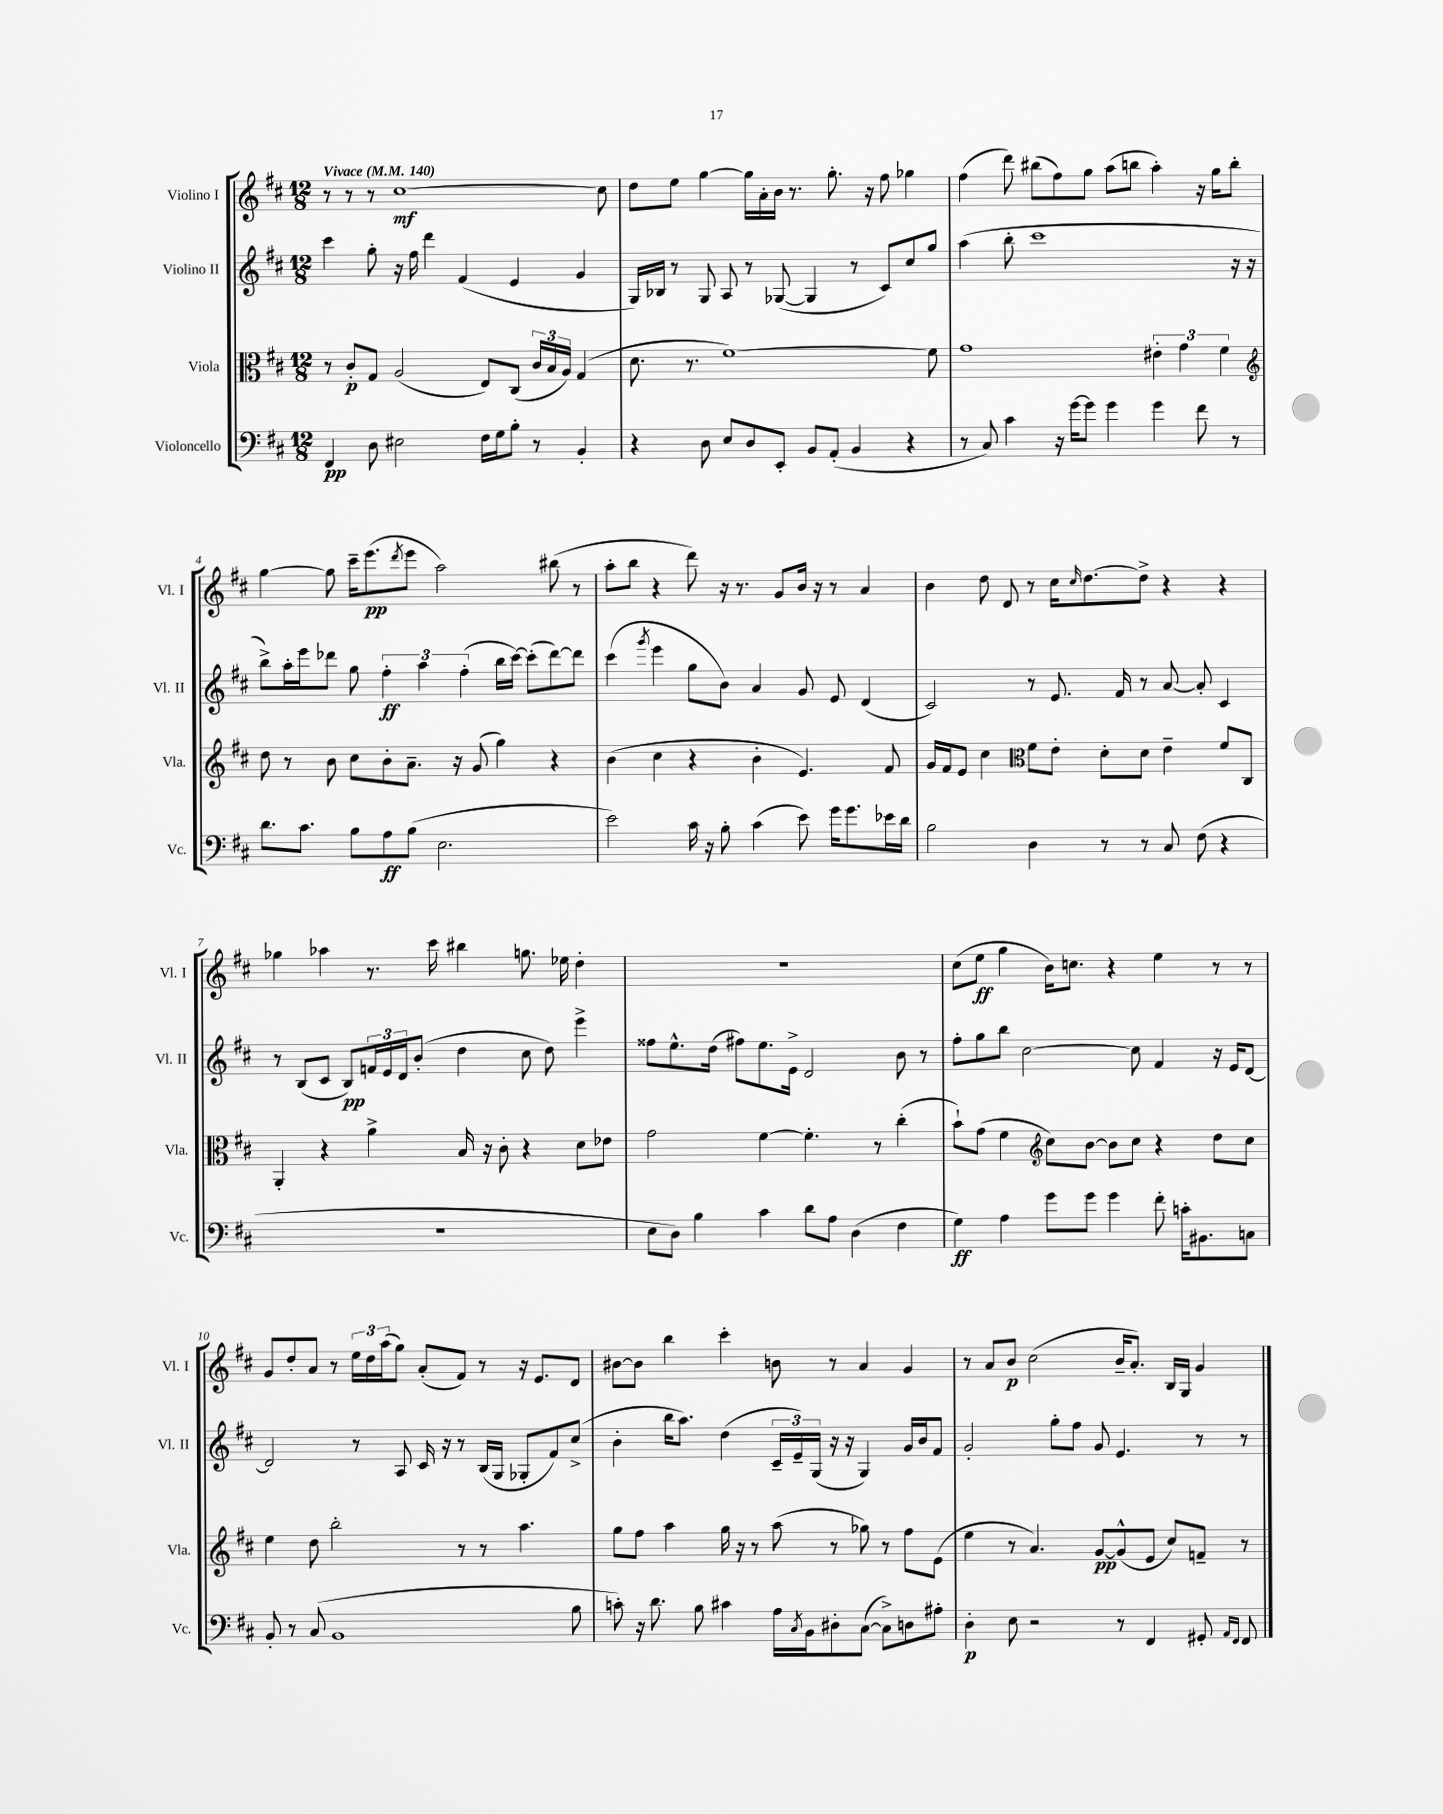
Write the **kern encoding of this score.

**kern	**kern	**kern	**kern
*staff4	*staff3	*staff2	*staff1
*clefF4	*clefC3	*clefG2	*clefG2
*k[f#c#]	*k[f#c#]	*k[f#c#]	*k[f#c#]
*M12/8	*M12/8	*M12/8	*M12/8
*MM140	*MM140	*MM140	*MM140
4FF#	8r	4ccc#	8r
.	8c#'	.	8r
8D	8G	8gg'	8r
2E#	(2A	16r	[1cc#
.	.	16ff#	.
.	.	4ddd	.
.	.	(4f#	.
16F#	8E)	.	.
16G	.	.	.
8B'	(8C#	4e	.
8r	24c#	.	.
.	24B	.	.
.	24A)	.	.
4BB'	(4G	4g	.
.	.	.	8cc#]
=	=	=	=
4r	8.d	16G)	8dd
.	.	16B-	.
.	.	8r	8ee
.	8.r	.	.
8D	.	8G	[4gg
8E	[1f#)	8A	.
8D	.	8r	16gg]
.	.	.	16a'
8EE'	.	([8G-	16b
.	.	.	8.r
8BB	.	4G-]	.
(8AA'	.	.	8.gg'
4BB	.	8r	.
.	.	.	16r
.	.	8c#)	8ff#
4r	.	8cc#	4gg-
.	8f#]	8gg	.
=	=	=	=
8r	1g	(4aa	(4ff#
8C#)	.	.	.
4c#	.	8bb'	8ddd)
.	.	1ccc#	(8bb#
16r	.	.	8ff#)
[16g	.	.	.
8g]	.	.	8gg
4g	.	.	(8aa
.	.	.	8bb
4g	6e#'	.	4aa')
.	6g	.	.
8f#	.	.	16r
.	.	.	16gg
.	6f#	.	.
8r	.	16r	8bb'
.	.	16r	.
=	=	=	=
*	*clefG2	*	*
8.d	8dd	8bb^)	[4gg
.	8r	16aa'	.
8.c#	.	16eee	.
.	8b	8ddd-	8gg]
8B	8cc#	8gg	16ccc#~
.	.	.	(8.eee
8A	8b'	6ff#'	.
.	.	.	8qddd
(8B	8.a~	.	8eee
.	.	6aa	.
2.E	.	.	2aa)
.	16r	.	.
.	.	(6ff#'	.
.	(8g	.	.
.	4gg)	16bb	.
.	.	[16ccc#)	.
.	.	(8ccc#']	.
.	4r	[8ddd-)	(8bb#
.	.	8ddd-]	8r
=	=	=	=
2e)	(4b	(4ccc#	8aa'
.	.	.	8bb
.	.	8qggg	.
.	4cc#	4eee	4r
16c#	4r	8gg	8ddd)
16r	.	.	.
8B'	.	8b)	16r
.	.	.	8.r
(4c#	4b'	4a	.
.	.	.	8g
8e)	4.e)	8g	16b
.	.	.	16r
16g	.	8e	8r
8.g	.	.	.
.	.	(4d	4a
16e-	8f#	.	.
16d	.	.	.
=	=	=	=
2B	16g	2c#)	4b
.	16f#	.	.
.	8e	.	.
.	4cc#	.	8dd
.	.	.	8d
*	*clefC3	*	*
4D	8f#	8r	8r
.	8e'	8.e	16cc#
.	.	.	16qqcc#
.	.	.	[8.dd
8r	8d'	.	.
.	.	16f#	.
8r	8d	8r	8dd^]
8C#	4e~	[8a	4r
(8F#	.	8a']	.
4r	8f#	4c#	4r
.	8C#	.	.
=	=	=	=
1.r	4AA'	8r	4gg-
.	.	(8B	.
.	4r	8c#	4aa-
.	.	8B)	.
.	4a^	24f	8.r
.	.	24e	.
.	.	24d	.
.	.	(8b'	.
.	.	.	16ccc#
.	16B	4dd	4bb#
.	16r	.	.
.	8c#'	.	.
.	4r	8cc#	8.gg
.	.	8dd)	.
.	.	.	16ee-
.	8d	4eee^	4dd'
.	8e-	.	.
=	=	=	=
8E	2g	8ff##	1.r
8D)	.	8.ee^^	.
4B	.	.	.
.	.	(16dd	.
.	.	8ff#)	.
4c#	[4f#	8.ee	.
.	.	16e^	.
8d	4.f#']	2d	.
8A	.	.	.
(4D	.	.	.
.	8r	.	.
4F#	(4cc#'	8b	.
.	.	8r	.
=	=	=	=
4G)	8b`)	8ff#'	(8cc#
.	(8g	8gg	8ee
4A	4f#	8bb	4gg
.	.	[2cc#	.
*	*clefG2	*	*
8g	8cc#)	.	16b)
.	.	.	8.cc
8g	[8b	.	.
4g	8b]	.	4r
.	8cc#	8cc#]	.
8f#'	4r	4f#	4ee
16c'	.	.	.
8.BB#	.	.	.
.	8dd	16r	8r
.	.	16e	.
8C	8cc#	[8d	8r
=	=	=	=
8BB'	4ee	2d]	8g
8r	.	.	8dd'
(8C#	8dd	.	8a
1BB	2bb'	.	8r
.	.	8r	24ee
.	.	.	24dd
.	.	.	(24aa
.	.	8A	8gg)
.	.	16c#	(8a'
.	.	16r	.
.	8r	8r	8f#)
.	8r	(16B	8r
.	.	16G	.
.	4.aa	8G-'	16r
.	.	.	8.e
.	.	8f#)	.
8B	.	(8cc#^	8d
=	=	=	=
8c')	8gg	4b'	[8b#
16r	8ff#	.	8b#]
8.d	.	.	.
.	4aa	16bb	4bb
.	.	8.aa)	.
8B	.	.	.
4c#	16gg	(4dd	4ccc#'
.	16r	.	.
.	8r	.	.
16A	(8aa	24c#~	8b
.	.	24e~)	.
8qC#	.	.	.
16BB	.	.	.
.	.	(24G	.
8D#'	8r	16r	8r
.	.	16r	.
([8C#	8gg-)	4G)	4a
8C#^])	8r	.	.
8D	8ff#	16g	4g
.	.	16b	.
8A#'	(8e	8f#	.
=	=	=	=
4D'	4ee	2g'	8r
.	.	.	8a
8E	8r	.	8b
2r	4.a)	.	(2cc#
.	.	8gg'	.
.	.	8ff#	.
.	[8g	8g	.
8r	(8g^^]	4.e	16b~
.	.	.	8.a')
4FF#	8e	.	.
.	8cc#)	.	16B
.	.	.	16G
8GG#'	8f~	8r	4g
16qqAA	.	.	.
16qqFF#	.	.	.
8FF#	8r	8r	.
==	==	==	==
*-	*-	*-	*-
